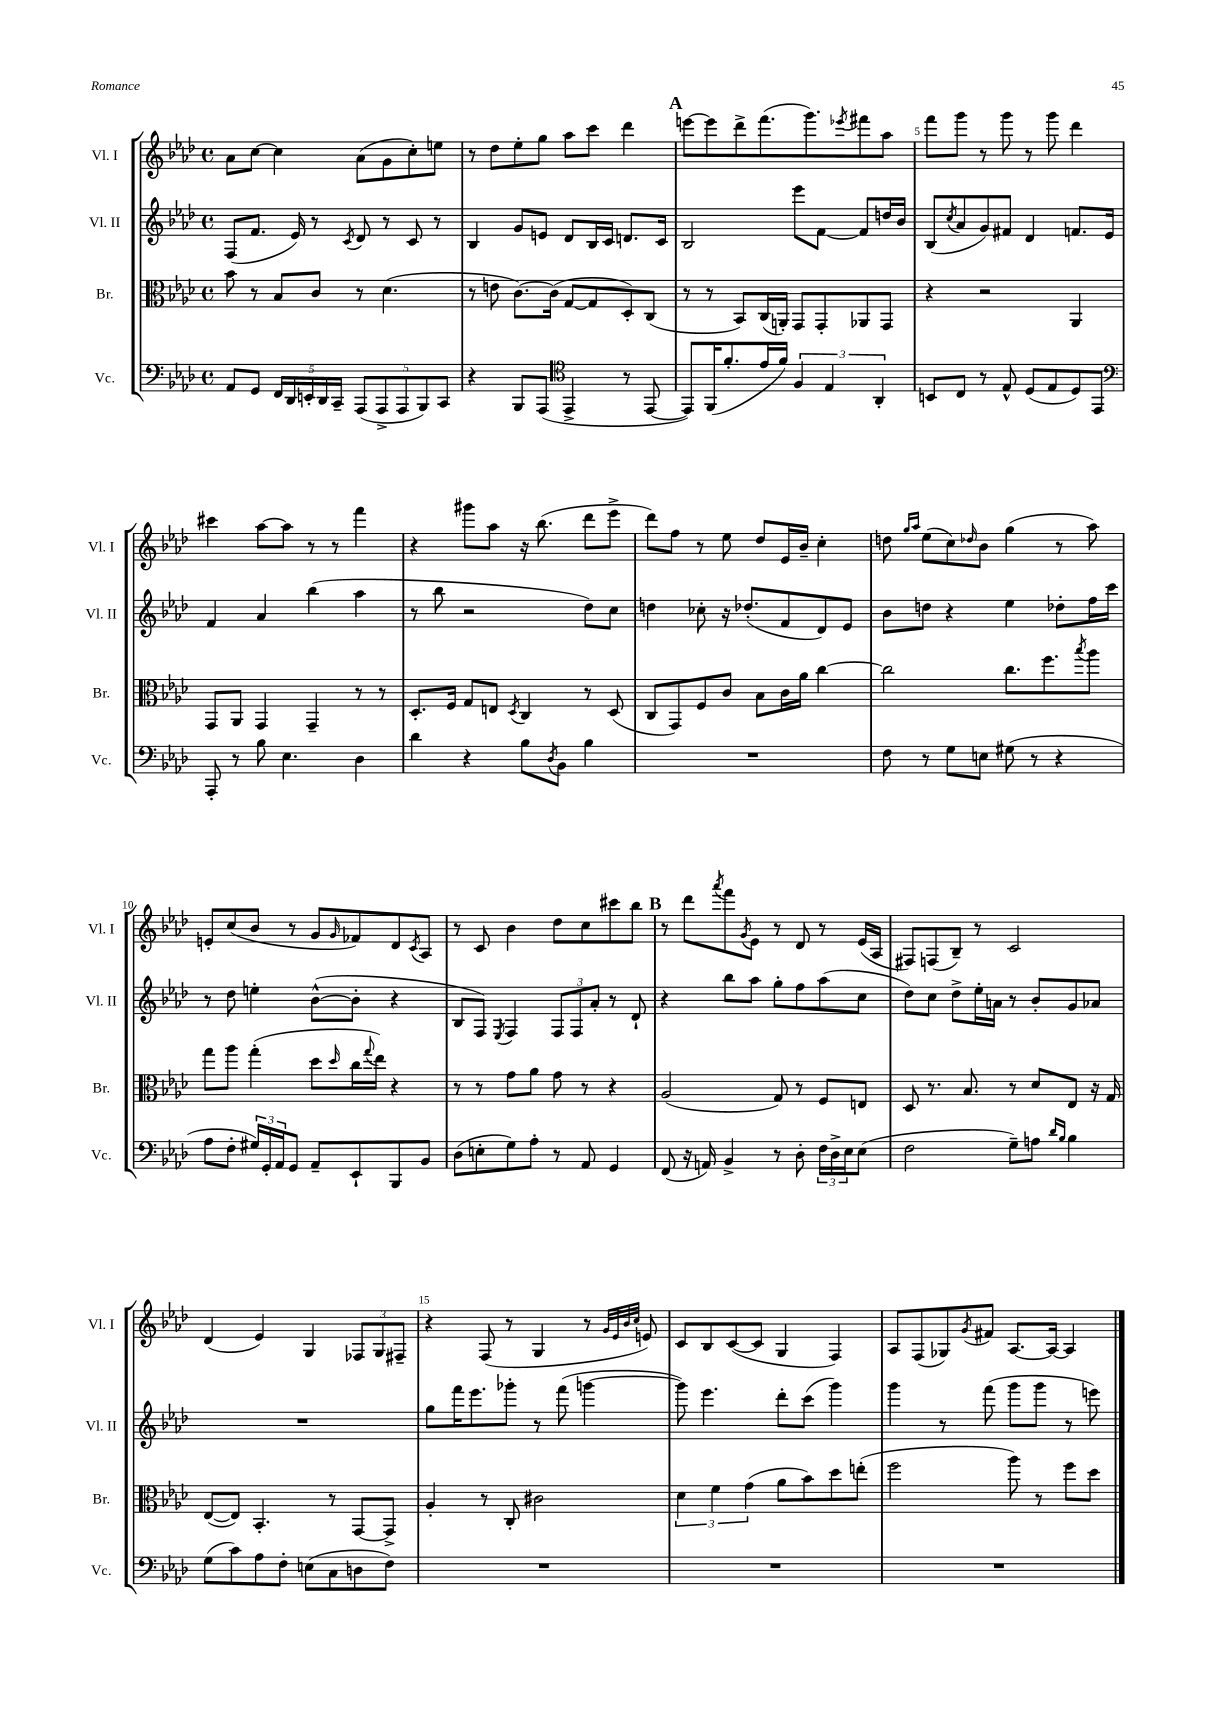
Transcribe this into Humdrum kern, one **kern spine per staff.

**kern	**kern	**kern	**kern
*staff4	*staff3	*staff2	*staff1
*clefF4	*clefC3	*clefG2	*clefG2
*k[b-e-a-d-]	*k[b-e-a-d-]	*k[b-e-a-d-]	*k[b-e-a-d-]
*M4/4	*M4/4	*M4/4	*M4/4
*met(c)	*met(c)	*met(c)	*met(c)
8AA-/L	8b-\	(8F/L	8a-\L
8GG/J	8r	8.f/J	[8cc\J
20FF/LL	8B-/L	.	4cc\]
20DD-/	.	.	.
.	.	16e-/)	.
20EE'/	.	.	.
.	8c/J	8r	.
20DD-/	.	.	.
20CC~/JJ	.	.	.
.	.	8qc/	.
(10AAA-/L	8r	8d-/	(8a-\L
10AAA-^/	.	.	.
.	(4.d-\	8r	8g\
10AAA-/	.	.	.
.	.	8c/	8cc'\)
10BBB-/)	.	.	.
.	.	8r	8ee\J
10CC/J	.	.	.
=	=	=	=
4r	8r	4B-/	8r
.	8e\	.	8dd-\L
8BBB-/L	[8.c\L)	8g/L	8ee-'\
(8AAA-/J	.	8e/J	8gg\J
.	(16c\]Jk	.	.
*clefC4	*	*	*
4EE-^/	[8G/L	8d-/L	8aa-\L
.	8G/]	16B-/L	8ccc\J
.	.	16c/JJ	.
8r	8D-'/)	8.d/L	4ddd-\
[8EE-/	(8C/J	.	.
.	.	16c/Jk	.
=	=	=	=
8EE-/]L)	8r	2B-/	[8eee\L
(16FF/K	8r	.	8eee\]
8.f'/	.	.	.
.	8BB-/L)	.	8ddd-^\
16e-/L	(16C/L	.	(8.fff\
16f/JJ)	16AA'/JJ)	.	.
6F/	8GG/L	8eee-\L	.
.	.	.	8.ggg\)
.	8GG'/	[8f\J	.
6E-/	.	.	.
.	.	.	8qeee-/
.	8AA-/	8f/]L	8fff#\
6AA-'/	.	.	.
.	8GG/J	16dd/L	8aa-\J
.	.	16b-/JJ	.
=	=	=	=
8BB/L	4r	(8B-/L	8fff\L
.	.	8qcc/	.
8C/J	.	8a-/	8ggg\J
8r	2r	8g/)	8r
8E-^^/	.	8f#/J	8ggg\
(8D-/L	.	4d-/	8r
8E-/	.	.	8ggg\
8D-/)	4AA-/	8.f/L	4ddd-\
8EE-/J	.	.	.
.	.	16e-/Jk	.
=	=	=	=
*clefF4	*	*	*
8AAA-'/	8GG/L	4f/	4ccc#\
8r	8AA-/J	.	.
8B-\	4GG/	4a-/	[8aa-\L
4.E-\	.	.	8aa-\]J
.	4GG~/	(4bb-\	8r
.	.	.	8r
4D-\	8r	4aa-\	4fff\
.	8r	.	.
=	=	=	=
4d-\	8.D-'/L	8r	4r
.	.	8bb-\	.
.	16F/Jk	.	.
4r	8G/L	2r	8ggg#\L
.	8E/J	.	8aa-\J
.	8qD-/	.	.
8B-\L	4C/	.	16r
.	.	.	(8.bb-\
8qD-/	.	.	.
8BB-\J	.	.	.
4B-\	8r	8dd-\L)	8ddd-\L
.	(8D-/	8cc\J	8eee-^\J
=	=	=	=
1r	8C/L	4dd\	8ddd-\L)
.	8GG/)	.	8ff\J
.	8F/	8cc-'\	8r
.	8c/J	16r	8ee-\
.	.	(8.dd-'/L	.
.	8B-\L	.	8dd-/L
.	16c\L	8f/	16e-/L
.	16a-\JJ	.	16b-~/JJ
.	[4cc\	8d-/)	4cc'\
.	.	8e-/J	.
=	=	=	=
8F\	2cc\]	8b-\L	8dd\
.	.	.	16qqgg/LL
.	.	.	16qqaa-/JJ
8r	.	8dd\J	(8ee-\L
8G\L	.	4r	8cc\)
.	.	.	16qqdd-/
8E\J	.	.	8b-\J
(8G#\	8.cc\L	4ee-\	(4gg\
8r	.	.	.
.	8.ff\	.	.
4r	.	8dd-'\L	8r
.	8qbb-/	.	.
.	8aa-\J	16ff\L	8aa-\)
.	.	16ccc\JJ	.
=	=	=	=
8A-\L	8gg\L	8r	8e'/L
8F'\J	8aa-\J	8dd-\	(8cc/
24G#/LL)	(4gg'\	4ee'\	8b-/J
24GG'/	.	.	.
24AA-/J	.	.	.
8GG/J	.	.	8r
8AA-~/L	8dd-\L	([8b-^^\L	8g/L
.	16qqdd-/	.	16qqg/
8EE-`/	16cc\L	8b-'\]J	8f-/)
.	8qqgg/	.	.
.	16ee-\JJ)	.	.
8BBB-/	4r	4r	8d-/
.	.	.	8qc/
8BB-/J	.	.	8A-/J
=	=	=	=
(8D-\L	8r	8B-/L	8r
8E'\	8r	8F/J)	8c/
.	.	8qE-/	.
8G\)	8g\L	4F/	4b-\
8A-'\J	8a-\J	.	.
8r	8g\	12F/L	8dd-\L
.	.	12F/	.
8AA-/	8r	.	8cc\
.	.	12a-'/J	.
4GG/	4r	8r	8ccc#\
.	.	8d-`/	8bb-\J
=	=	=	=
(8FF/	(2A-/	4r	8r
16r	.	.	8ddd-\L
16AA/)	.	.	.
.	.	.	8qaaa-/
4BB-^/	.	8bb-\L	8fff\
.	.	.	8qg/
.	.	8aa-\J	8e-\J
8r	8G/)	8gg'\L	8r
8D-'\	8r	8ff\	8d-/
24F\LL	8F/L	(8aa-\	8r
24D-^\	.	.	.
24E-\J	.	.	.
(8E-\J	8E/J	8cc\J	(16e-/LL
.	.	.	16A-/JJ
=	=	=	=
2F\	8D-/	8dd-\L)	8F#/L)
.	8.r	8cc\J	(8F/
.	.	8dd-^\L	8B-~/J)
.	8.B-/	.	.
.	.	16ee-'\L	8r
.	.	16a\JJ	.
8G~\L)	8r	8r	2c/
8A\J	8d-/L	8b-'/L	.
16qqd-/LL	.	.	.
16qqB-/JJ	.	.	.
4B-\	8E-/J	8g/	.
.	16r	8a-/J	.
.	16G/	.	.
=	=	=	=
(8G\L	([8E-/L	1r	(4d-/
8c\)	8E-/]J)	.	.
8A-\	4.BB-'/	.	4e-/)
8F'\J	.	.	.
(8E\L	.	.	4G/
8C\	8r	.	.
8D\	[8GG/L	.	12F-/L
.	.	.	12G/
8F\J)	8GG^/]J	.	.
.	.	.	12F#~/J
=	=	=	=
1r	4A-'/	8gg\L	4r
.	.	16fff\K	.
.	.	8.eee-\	.
.	8r	.	(8F/
.	8C'/	8ggg-'\J	8r
.	2c#\	8r	4G/
.	.	(8fff\	.
.	.	[4ggg\	8r
.	.	.	32qqg/LLL
.	.	.	32qqe-/
.	.	.	32qqb-/
.	.	.	32qqcc/JJJ
.	.	.	8e/)
=	=	=	=
1r	6d-\	8ggg\])	8c/L
.	.	4.eee-\	8B-/
.	6f\	.	.
.	.	.	([8c/
.	(6g\	.	.
.	.	.	8c/]J
.	8a-\L	8ddd-'\L	4G/
.	8b-\)	(8ccc\J	.
.	8dd-\	4ggg\)	4F/)
.	(8ee'\J	.	.
=	=	=	=
1r	2ff\	4ggg\	8A-/L
.	.	.	(8F/
.	.	8r	8G-/)
.	.	.	8qg/
.	.	(8fff\	8f#/J
.	8aa-\)	8ggg\L	[8.A-/L
.	8r	8ggg\J	.
.	.	.	16A-/_Jk
.	8ff\L	8r	4A-/]
.	8dd-\J	8eee\)	.
==	==	==	==
*-	*-	*-	*-
